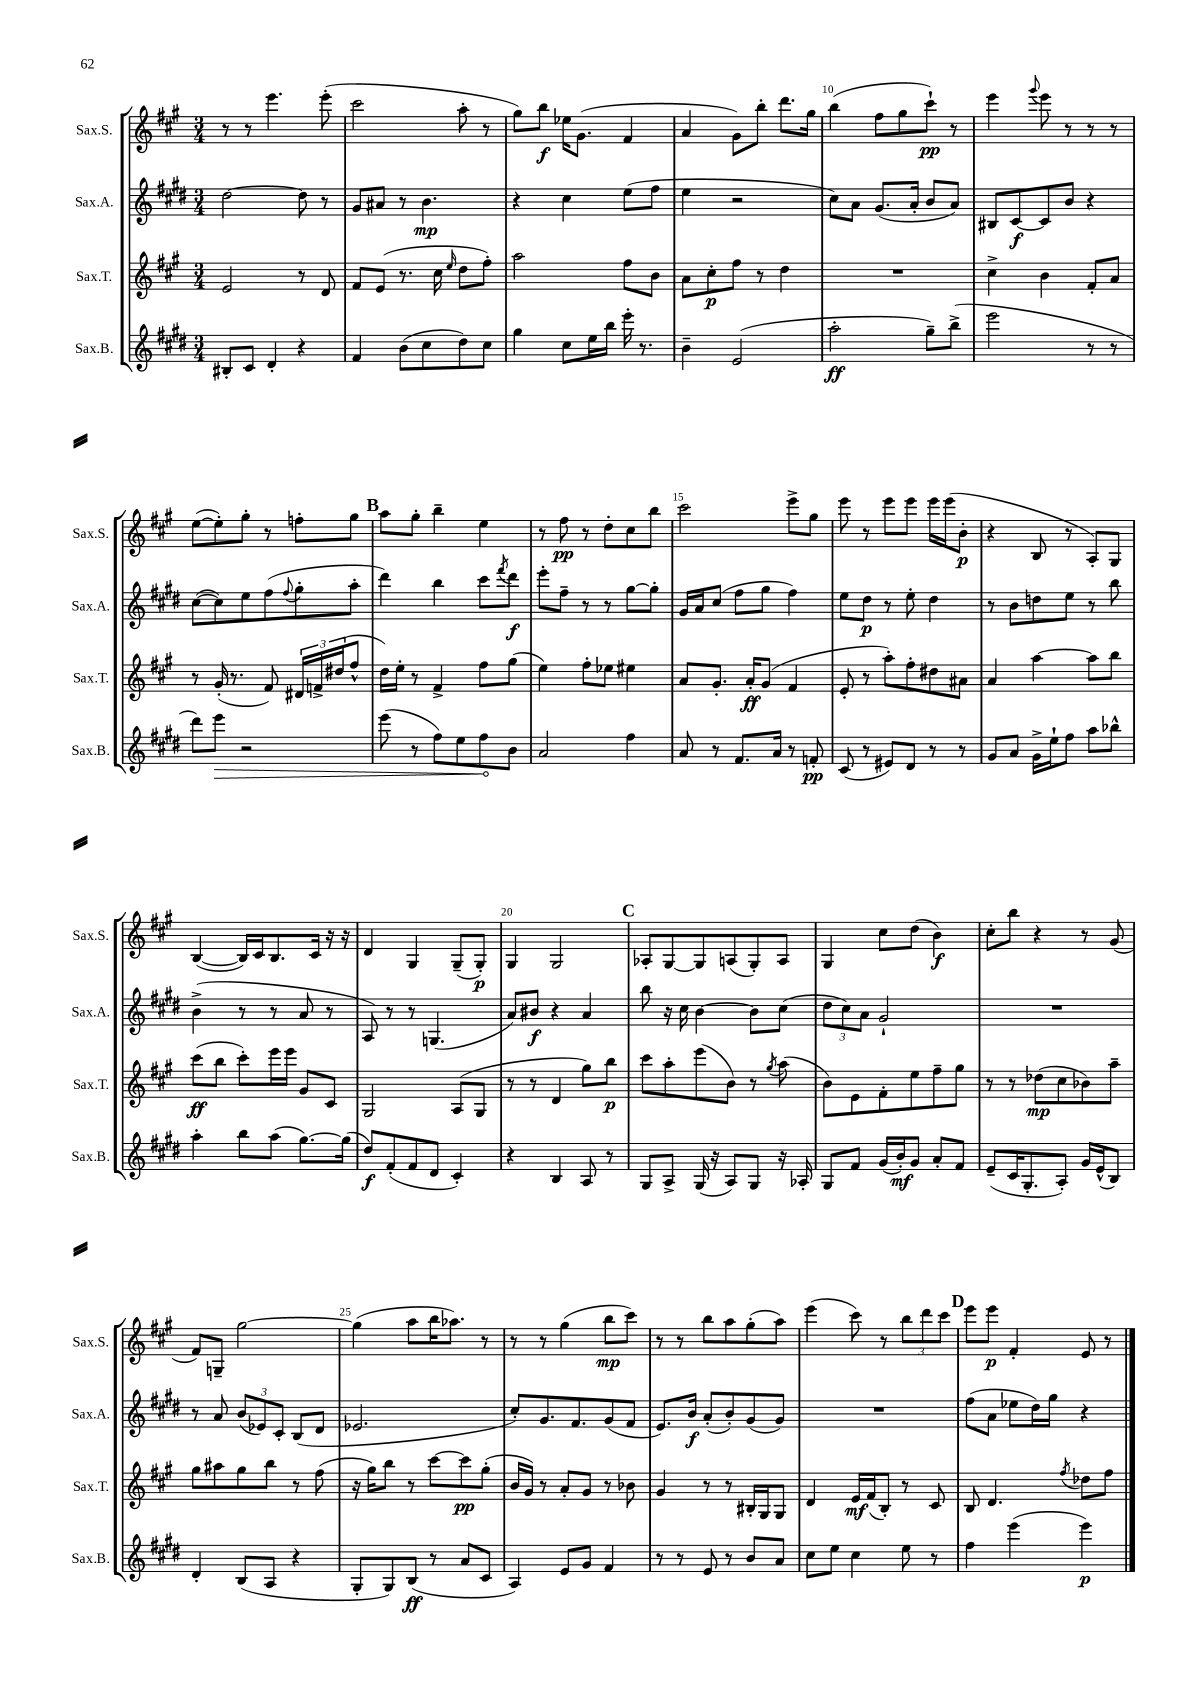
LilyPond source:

<<
\new StaffGroup <<
\new Staff = "s0" \with { instrumentName = "Sax.S." shortInstrumentName = "Sax.S." } {
    \clef treble \key a \major \numericTimeSignature \time 3/4
    r8 r8 e'''4. e'''8-.( |
    cis'''2 a''8-. r8 |
    gis''8) b''8\f ees''16 gis'8.( fis'4 |
    a'4 gis'8) b''8-. d'''8. gis''16 |
    b''4( fis''8 gis''8 cis'''8-!\pp) r8 |
    e'''4 \appoggiatura { gis'''8 } e'''8 r8 r8 r8 |
    e''8~( e''8-.) gis''8-. r8 f''8-. gis''8 |
    \mark \markup { \bold "B" } a''8 gis''8-. b''4-- e''4 |
    r8 fis''8\pp r8 d''8-. cis''8 b''8 |
    cis'''2 e'''8-> gis''8 |
    e'''8 r8 e'''8 e'''8 e'''16 e'''16( b'8-.\p |
    r4 b8 r8 a8-.) gis8 |
    b4~( b16) cis'16 b8. cis'16 r16 r16 |
    d'4 gis4 gis8--( gis8-.\p) |
    gis4 gis2 |
    \mark \markup { \bold "C" } aes8-. gis8~ gis8 a8( gis8-.) a8 |
    gis4 cis''8 d''8( b'4\f) |
    cis''8-. b''8 r4 r8 gis'8( |
    fis'8) g8-- gis''2~ |
    gis''4( a''8 b''16 aes''8.) r8 |
    r8 r8 gis''4( b''8\mp cis'''8) |
    r8 r8 b''8 a''8 gis''8-.( a''8) |
    e'''4( cis'''8) r8 \tuplet 3/2 { b''8 d'''8 cis'''8 } |
    \mark \markup { \bold "D" } e'''8 e'''8\p fis'4-. e'8 r8 \bar "|." |
}
\new Staff = "s1" \with { instrumentName = "Sax.A." shortInstrumentName = "Sax.A." } {
    \clef treble \key e \major \numericTimeSignature \time 3/4
    dis''2~ dis''8 r8 |
    gis'8 ais'8 r8 b'4.\mp |
    r4 cis''4 e''8( fis''8 |
    e''4 r2 |
    cis''8) a'8 gis'8.( a'16-. b'8 a'8) |
    bis8 cis'8~\f cis'8 b'8 r4 |
    cis''8~( cis''8) e''8 fis''8( \appoggiatura { fis''8 } gis''8-. a''8-. |
    \mark \markup { \bold "B" } dis'''4) b''4 cis'''8 \acciaccatura { fis'''8 } dis'''8\f |
    e'''8-. fis''8-- r8 r8 gis''8~ gis''8-. |
    gis'16 a'16 cis''8( fis''8 gis''8 fis''4) |
    e''8 dis''8\p r8 e''8-. dis''4 |
    r8 b'8 d''8 e''8 r8 b''8 |
    b'4->( r8 r8 a'8 r8 |
    a8) r8 r8 g4.( |
    a'8) bis'8\f r4 a'4 |
    \mark \markup { \bold "C" } b''8 r16 cis''16 b'4~ b'8 cis''8( |
    \tuplet 3/2 { dis''8 cis''8) a'8 } gis'2-! |
    R2. |
    r8 a'8 \tuplet 3/2 { b'8( ees'8) cis'8-. } b8( dis'8 |
    ees'2. |
    cis''8-.) gis'8. fis'8. gis'8( fis'8 |
    e'8.) b'16\f a'8-.( b'8-.) gis'8( gis'8) |
    R2. |
    \mark \markup { \bold "D" } fis''8( a'8 ees''8 dis''16) gis''16 r4 \bar "|." |
}
\new Staff = "s2" \with { instrumentName = "Sax.T." shortInstrumentName = "Sax.T." } {
    \clef treble \key a \major \numericTimeSignature \time 3/4
    e'2 r8 d'8 |
    fis'8 e'8( r8. cis''16 \grace { e''16 } d''8 fis''8-.) |
    a''2 fis''8 b'8 |
    a'8 cis''8-.\p fis''8 r8 d''4 |
    R2. |
    cis''4-> b'4 fis'8-. a'8 |
    r8 gis'16-.( r8. fis'8) \tuplet 3/2 { dis'16 f'16-> dis''16( } fis''8-^ |
    \mark \markup { \bold "B" } d''16) e''16-. r8 fis'4-> fis''8 gis''8( |
    e''4) fis''8-. ees''8 eis''4 |
    a'8 gis'8.-. a'16-.\ff gis'8( fis'4 |
    e'8-. r8 a''8-.) fis''8-. dis''8 ais'8 |
    a'4 a''4~ a''8 b''8 |
    cis'''8\ff( b''8 cis'''8-.) e'''16 e'''16 gis'8 cis'8 |
    gis2 a8( gis8 |
    r8 r8 d'4 gis''8) b''8\p |
    \mark \markup { \bold "C" } cis'''8 a''8-. e'''8( b'8) r8 \acciaccatura { gis''8 } a''8( |
    b'8) e'8 fis'8-. e''8 fis''8-- gis''8 |
    r8 r8 des''8\mp( cis''8 bes'8) a''8-- |
    gis''8 ais''8 gis''8 b''8 r8 fis''8( |
    r16 gis''16) b''8 r8 cis'''8~ cis'''8\pp gis''8-.( |
    b'16 gis'16) r8 a'8-. gis'8 r8 bes'8 |
    gis'4 r8 r8 bis16-. gis16 gis8 |
    d'4 e'16\mf fis'16( b8-.) r8 cis'8 |
    \mark \markup { \bold "D" } b8 d'4. \acciaccatura { fis''8 } des''8 fis''8 \bar "|." |
}
\new Staff = "s3" \with { instrumentName = "Sax.B." shortInstrumentName = "Sax.B." } {
    \clef treble \key e \major \numericTimeSignature \time 3/4
    bis8-. cis'8 dis'4-. r4 |
    fis'4 b'8( cis''8 dis''8) cis''8 |
    gis''4 cis''8 e''16 b''16 e'''16-. r8. |
    b'4-- e'2( |
    a''2-.\ff gis''8--) b''8->( |
    e'''2 r8 r8 |
    dis'''8) \once \override Hairpin.circled-tip = ##t e'''8\> r2 |
    \mark \markup { \bold "B" } e'''8( r8 fis''8) e''8 fis''8\! b'8 |
    a'2 fis''4 |
    a'8 r8 fis'8. a'16 r8 f'8-.\pp |
    cis'8( r8 eis'8) dis'8 r8 r8 |
    gis'8 a'8 gis'16-> e''16-! fis''8 a''8 bes''8-^ |
    a''4-. b''8 a''8( gis''8.~) gis''16( |
    dis''8\f) fis'8-.( fis'8 dis'8 cis'4-.) |
    r4 b4 a8 r8 |
    \mark \markup { \bold "C" } gis8 a8-> gis16( r16 a8) gis8 r16 aes16-. |
    gis8 fis'8 gis'16( b'16-.\mf) gis'8 a'8-. fis'8 |
    e'8--( cis'16 gis8.-. a8-.) gis'16 e'16-^( b8) |
    dis'4-. b8( a8 r4 |
    gis8-. gis8) b8\ff( r8 a'8 cis'8 |
    a4) e'8 gis'8 fis'4 |
    r8 r8 e'8 r8 b'8 a'8 |
    cis''8 e''8 cis''4 e''8 r8 |
    \mark \markup { \bold "D" } fis''4 e'''4( e'''4\p) \bar "|." |
}
>>
>>
\layout { \context { \Score currentBarNumber = #6 \override BarNumber.break-visibility = ##(#f #t #t) barNumberVisibility = #(every-nth-bar-number-visible 5) } }
